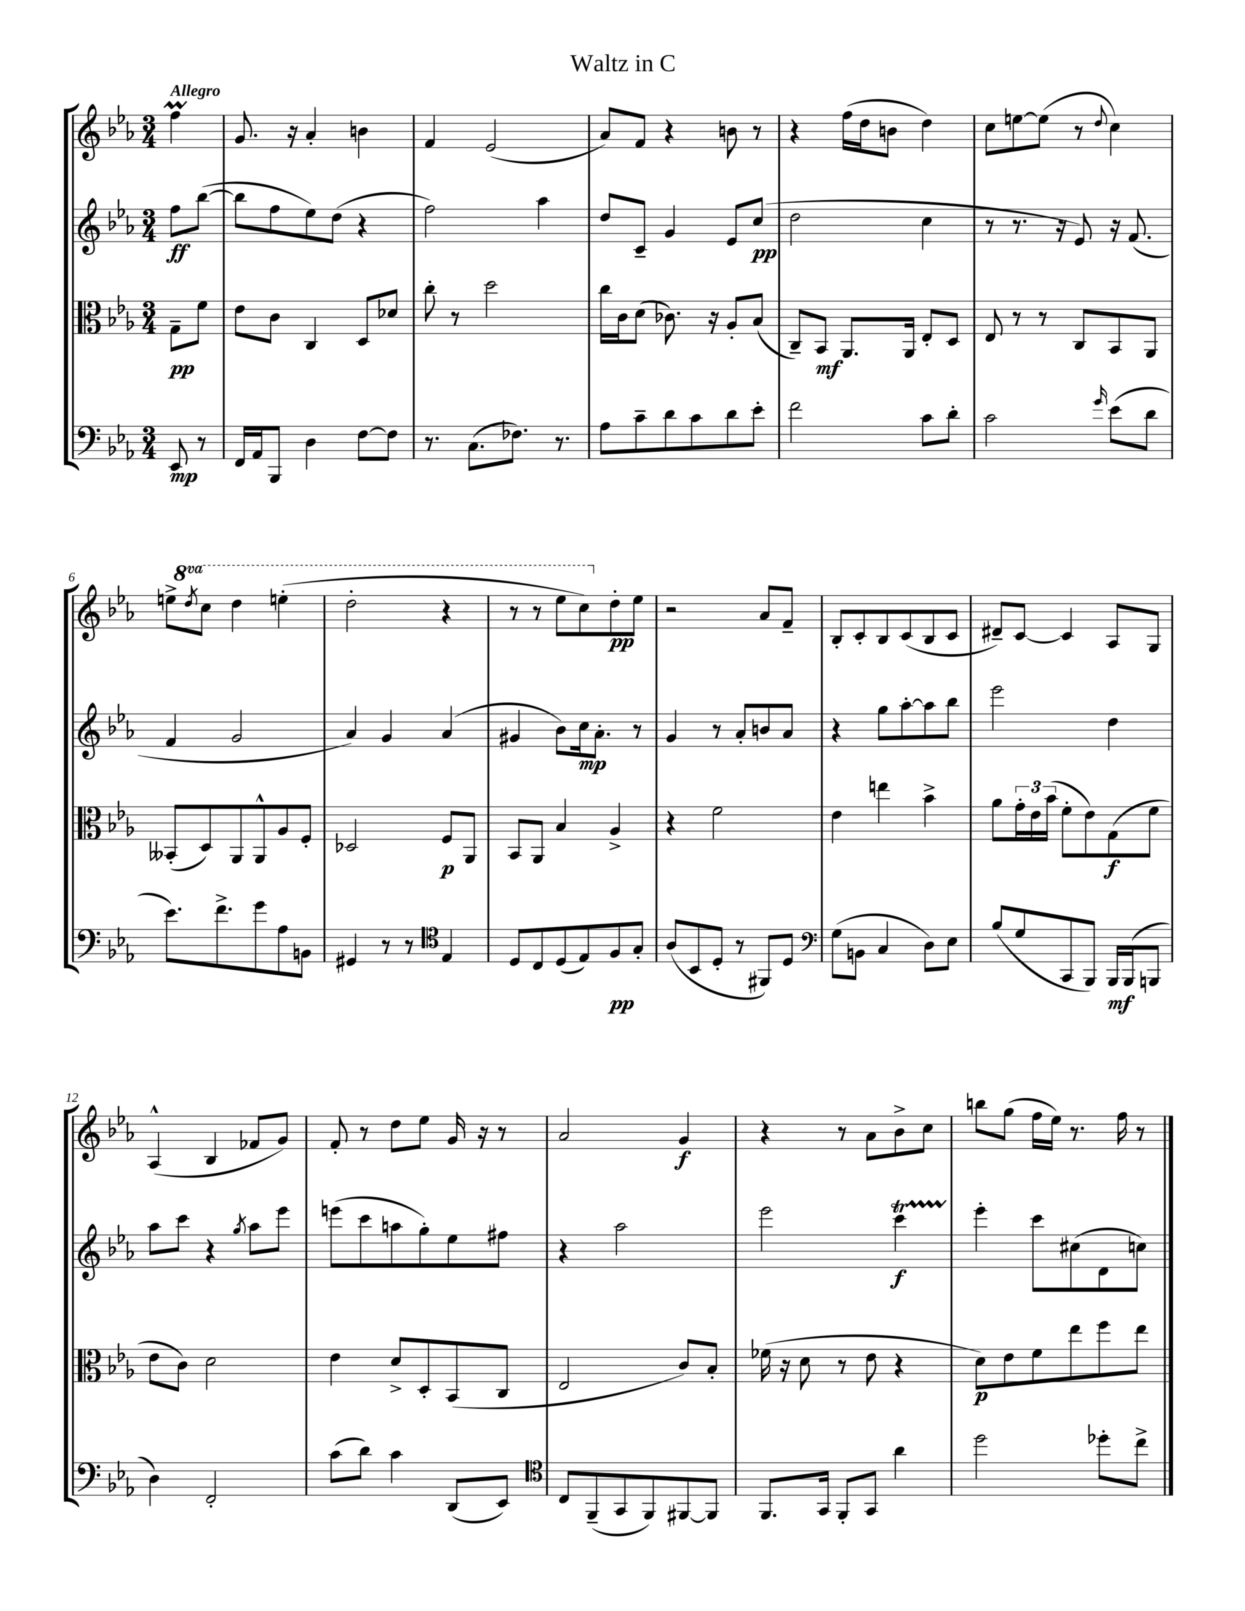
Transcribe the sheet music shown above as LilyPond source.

\header { title = "Waltz in C" }
<<
\new StaffGroup <<
\new Staff = "s0" {
    \clef treble \key ees \major \numericTimeSignature \time 3/4 \set Staff.ottavationMarkups = #ottavation-simple-ordinals \partial 4 \tempo "Allegro"
    f''4\prall |
    g'8. r16 aes'4-. b'4 |
    f'4 ees'2( |
    aes'8) f'8 r4 b'8 r8 |
    r4 f''16( d''16 b'8 d''4) |
    c''8 e''8~ e''8( r8 \appoggiatura { d''8 } c''4) |
    e''8-> \ottava #1 \acciaccatura { d'''8 } c'''8 d'''4 e'''4-.( |
    d'''2-. r4 |
    r8 r8 ees'''8 c'''8) \ottava #0 d''8-.\pp ees''8 |
    r2 aes'8 f'8-- |
    bes8-. c'8-. bes8 c'8( bes8 c'8 |
    dis'8--) c'8~ c'4 aes8 g8 |
    aes4-^( bes4 fes'8 g'8) |
    f'8-. r8 d''8 ees''8 g'16 r16 r8 |
    aes'2 g'4\f |
    r4 r8 aes'8 bes'8-> c''8 |
    b''8 g''8( f''16 ees''16) r8. f''16 r8 \bar "|." |
}
\new Staff = "s1" {
    \clef treble \key ees \major \numericTimeSignature \time 3/4 \partial 4
    f''8\ff bes''8~( |
    bes''8 f''8 ees''8) d''8( r4 |
    f''2) aes''4 |
    d''8 c'8-- g'4 ees'8 c''8\pp( |
    d''2 c''4 |
    r8 r8. r16 ees'8) r16 f'8.( |
    f'4 g'2 |
    aes'4) g'4 aes'4( |
    gis'4 bes'8) c''16\mp aes'8.-. r8 |
    g'4 r8 aes'8-. b'8 aes'8 |
    r4 g''8 aes''8~-. aes''8 bes''8 |
    ees'''2 d''4 |
    aes''8 c'''8 r4 \acciaccatura { g''8 } aes''8 ees'''8 |
    e'''8( c'''8 a''8 g''8-.) ees''8 fis''8 |
    r4 aes''2 |
    ees'''2 c'''4\startTrillSpan\f |
    ees'''4-.\stopTrillSpan c'''8 cis''8( d'8 c''8) \bar "|." |
}
\new Staff = "s2" {
    \clef alto \key ees \major \numericTimeSignature \time 3/4 \partial 4
    g8--\pp f'8 |
    ees'8 c'8 c4 d8 des'8 |
    c''8-. r8 d''2 |
    c''16 c'16 d'8( ces'8.) r16 aes8-. bes8( |
    c8--) bes,8\mf aes,8. aes,16 ees8-. d8 |
    ees8 r8 r8 c8 bes,8 aes,8 |
    beses,8-.( d8) aes,8 aes,8-^ aes8 f8-. |
    des2 f8\p aes,8 |
    bes,8 aes,8 bes4 aes4-> |
    r4 f'2 |
    ees'4 e''4 bes'4-> |
    aes'8 \tuplet 3/2 { g'16-. ees'16 bes'16( } f'8-. ees'8) g8\f( f'8 |
    ees'8 c'8) d'2 |
    ees'4 d'8-> d8-. bes,8( c8 |
    ees2 c'8) bes8-. |
    fes'16( r16 d'8 r8 ees'8 r4 |
    d'8\p) ees'8 f'8 ees''8 f''8 ees''8 \bar "|." |
}
\new Staff = "s3" {
    \clef bass \key ees \major \numericTimeSignature \time 3/4 \partial 4
    ees,8\mp r8 |
    f,16 aes,16 bes,,8 d4 f8~ f8 |
    r8. c8.( fes8.) r8. |
    aes8 c'8-- d'8 c'8 d'8 ees'8-. |
    f'2 c'8 d'8-. |
    c'2 \grace { g'16 } ees'8( d'8 |
    ees'8.) f'8.-> g'8 aes8 b,8 |
    gis,4 r8 r8 \clef tenor ees4 |
    d8 c8 d8( ees8) f8\pp g8-. |
    aes8( bes,8 d8-. r8 fis,8) d8 |
    \clef bass g8( b,8 c4 d8) ees8 |
    bes8( g8 c,8 bes,,8) bes,,16\mf bes,,16( b,,8 |
    d4) f,2-. |
    c'8( d'8) c'4 d,8( ees,8) |
    \clef tenor c8 f,8--( g,8 f,8) fis,8~ fis,8 |
    f,8. g,16 f,8-. g,8 aes'4 |
    d''2 des''8-. c''8-> \bar "|." |
}
>>
>>
